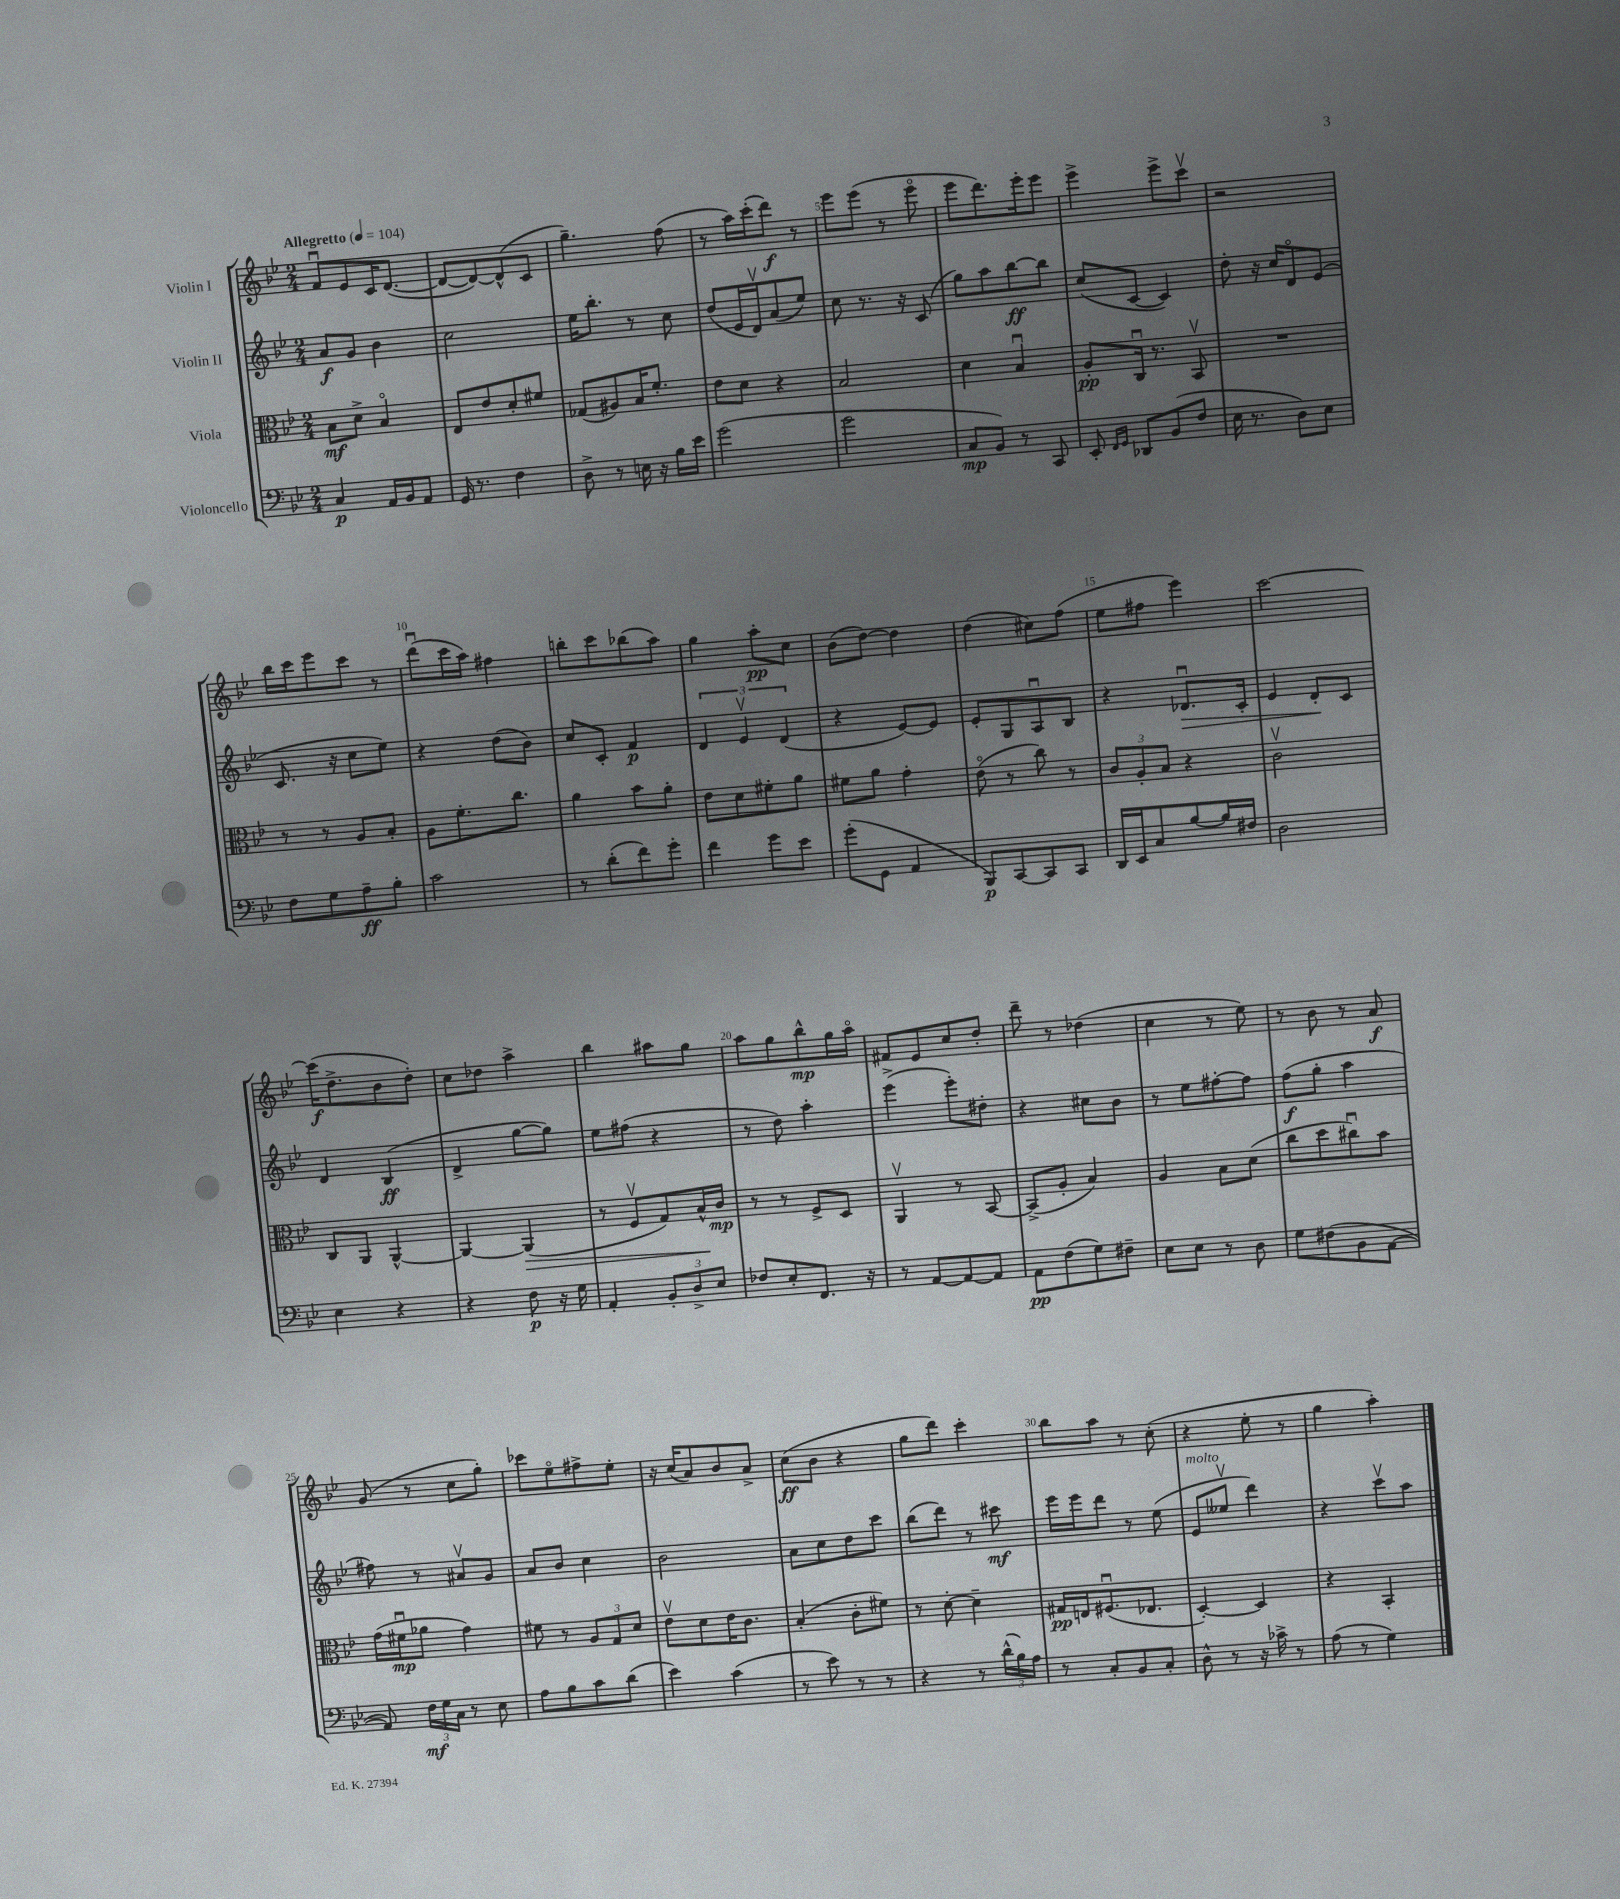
<<
\new StaffGroup <<
\new Staff = "s0" \with { instrumentName = "Violin I" } {
    \clef treble \key bes \major \numericTimeSignature \time 2/4 \tempo "Allegretto" 4 = 104
    \autoBeamOff f'8[\downbow ees'8 c'16 d'8.]~( |
    d'8[~ d'8~) d'8-^( c'8] |
    g''4.--) f''8( |
    r8 a''16[) c'''16-.( d'''8]\f) r8 |
    ees'''8[ ees'''8]( r8 ees'''8\flageolet |
    ees'''8[ d'''8.) ees'''16-. ees'''8] |
    ees'''4-> ees'''8[-> c'''8]\upbow |
    r2 |
    bes''16[ c'''16 ees'''8 c'''8] r8 |
    d'''8[\downbow( c'''16 a''16]) fis''4 |
    b''8[-. c'''8 bes''8( a''8]) |
    g''4 a''8[-.\pp c''8] |
    bes'8[( d''8]~) d''4 |
    d''4( cis''8[) f''8]( |
    ees''8[ fis''8] ees'''4) |
    c'''2~ |
    c'''16[\f( d''8.-> bes'8 d''8]-.) |
    c''8[ des''8] a''4-> |
    bes''4 ais''8[ g''8] |
    a''8[ g''8 bes''8-^\mp g''16 a''16]\flageolet |
    fis'8[ ees'8 c''8 d''8]-. |
    d'''8-- r8 des''4( |
    c''4 r8 ees''8) |
    r8 bes'8 r8 a'8\f |
    g'8( r8 c''8[ g''8]-.) |
    ces'''8[ ees''8\flageolet fis''8-> ees''8]-. |
    r16 c''16[( a'8) bes'8 a'8]-> |
    c''8[\ff( bes'8] r4 |
    g''8[ d'''8]) c'''4-. |
    bes''8[ a''8] r8 c''8-.( |
    r4 ees''8-. r8 |
    g''4 a''4-.) \bar "|." |
}
\new Staff = "s1" \with { instrumentName = "Violin II" } {
    \clef treble \key bes \major \numericTimeSignature \time 2/4
    \autoBeamOff a'8[\f g'8] bes'4 |
    c''2 |
    ees''16[ bes''8.]-. r8 c''8 |
    d''8[( ees'16 d'16\upbow) a'8( ees''8]) |
    c''8 r8. r16 c'8( |
    g''8[) a''8 bes''8~\ff bes''8] |
    c''8[( c'8]~ c'4) |
    d''8-. r16 c''16[ d'8\flageolet ees'8]( |
    c'8. r16 c''8[ ees''8]) |
    r4 d''8[( bes'8]) |
    c''8[ c'8]-. f'4\p |
    \tuplet 3/2 { d'4 ees'4\upbow d'4( } |
    r4 ees'8[~) ees'8] |
    ees'8[-. g8 a8\downbow bes8] |
    r4 des'8.[\downbow\> c'16]-. |
    ees'4 d'8[-.\! c'8] |
    d'4 bes4\ff( |
    d'4-> g''8[~ g''8]) |
    ees''8[ fis''8]( r4 |
    r8 d''8) a''4-. |
    ees'''4->( ees'''8[-.) dis''8]-. |
    r4 cis''8[ bes'8] |
    r8 ees''8[ fis''8~-. fis''8] |
    f''8[\f( g''8]-. a''4 |
    fis''8) r8 ais'8[\upbow g'8] |
    a'8[ bes'8] c''4 |
    bes'2 |
    a'8[ c''8 d''8 c'''8] |
    bes''8[( d'''8]) r8 cis'''8\mf |
    ees'''16[ ees'''16 d'''8] r8 ees''8( |
    ees'8[^\markup { \italic "molto" } eeses''8]\upbow d'''4) |
    r4 c'''8[\upbow a''8] \bar "|." |
}
\new Staff = "s2" \with { instrumentName = "Viola" } {
    \clef alto \key bes \major \numericTimeSignature \time 2/4
    \autoBeamOff bes8[\mf d'8]-> bes4\flageolet |
    ees8[ ees'8 d'8-. fis'8] |
    ges8[( ais8) bes16 f'8.]-. |
    ees'8[ d'8] r4 |
    bes2 |
    d'4 bes4\downbow |
    a8[-.\pp c16]\downbow r8. bes,8\upbow |
    R2 |
    r8 r8 a8[ bes8]-. |
    a8[ f'8.-. c''8.] |
    a'4 bes'8[ a'8]-. |
    ees'8[ d'8 fis'8-. a'8] |
    fis'8[ a'8] g'4-. |
    ees'8\flageolet( r8 c''8) r8 |
    \tuplet 3/2 { c'8[ a8-. bes8] } r4 |
    c'2\upbow |
    c8[ a,8] a,4~-^ |
    a,4~ a,4\>( |
    r8 f8[\upbow g8) bes16-^\! c'16]\mp |
    r8 r8 f8[-> d8] |
    a,4\upbow r8 bes,8~ |
    bes,8[->( a8]-. bes4) |
    a4 bes8[ d'8]( |
    c''8[ d''8 cis''8\downbow) bes'8] |
    g'16[( fis'16\downbow\mp aes'8] g'4) |
    fis'8 r8 \tuplet 3/2 { a8[ g8 d'8] } |
    ees'8[\upbow d'8 ees'16 c'8.] |
    bes4-.( c'8[-. fis'8]) |
    r8 d'8~-. d'4-- |
    gis16[\pp e16 fis8.\downbow( ees8.] |
    d4~-.) d4 |
    r4 bes,4-. \bar "|." |
}
\new Staff = "s3" \with { instrumentName = "Violoncello" } {
    \clef bass \key bes \major \numericTimeSignature \time 2/4
    \autoBeamOff c4\p a,16[ bes,16 a,8] |
    g,16 r8. f4 |
    d8-> r8 e16 r16 bes16[ ees'16] |
    g'2( |
    g'2 |
    c8[\mp bes,8]) r8 c,8 |
    ees,8-. \grace { f,16[ g,16] } des,8[ bes,8( f8] |
    ees16 r8. d8[) ees8] |
    f8[ g8 a8--\ff bes8]-. |
    c'2 |
    r8 d'8[-.( f'8) g'8]-. |
    f'4 g'8[ ees'8] |
    g'8[-.( g,8] a,4 |
    bes,,8[\p) c,8~ c,8 c,8] |
    d,16[ ees,16 c8 bes8~ bes16 fis16] |
    d2 |
    ees4 r4 |
    r4 f8\p r16 g16 |
    a,4-. \tuplet 3/2 { bes,8[-. d8-> ees8] } |
    fes8[ ees8-. f,8.] r16 |
    r8 a,8[~ a,8~ a,8] |
    a,8[\pp f8( g8) fis8]-- |
    ees8[ ees8] r8 d8 |
    g8[ fis8( bes,8 a,8]~ |
    a,8) \tuplet 3/2 { f16[\mf g16 c16] } r8 ees8 |
    a8[ bes8 c'8 d'8]( |
    ees'4) c'4( |
    r8 ees'8) r8 r8 |
    r4 r8 \tuplet 3/2 { d'16[-^( bes16) a16] } |
    r8 c8[-. bes,8 c8]-. |
    d8-^ r8 r16 ces'16-> r8 |
    a8( r8 g4) \bar "|." |
}
>>
>>
\layout { \context { \Score \override BarNumber.break-visibility = ##(#f #t #t) barNumberVisibility = #(every-nth-bar-number-visible 5) } }
